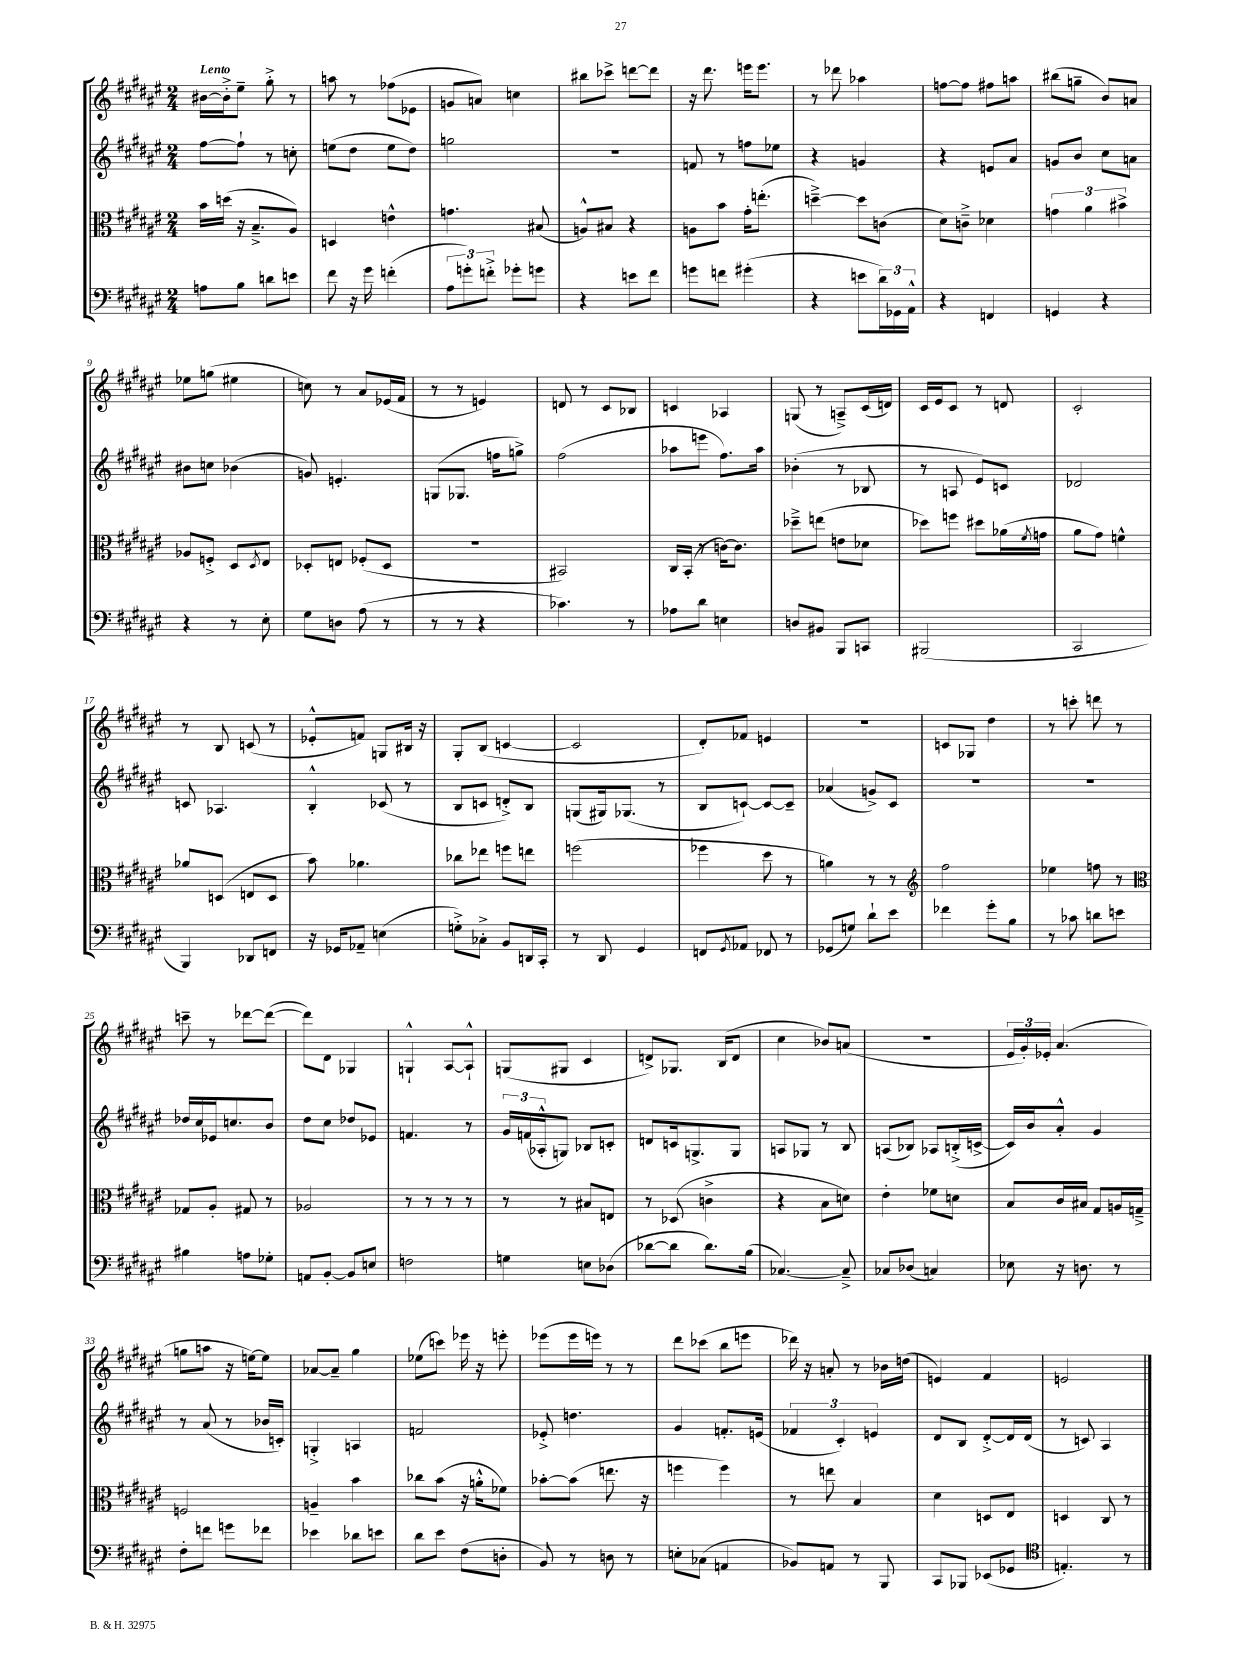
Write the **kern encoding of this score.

**kern	**kern	**kern	**kern
*staff4	*staff3	*staff2	*staff1
*clefF4	*clefC3	*clefG2	*clefG2
*k[f#c#g#d#a#e#]	*k[f#c#g#d#a#e#]	*k[f#c#g#d#a#e#]	*k[f#c#g#d#a#e#]
*M2/4	*M2/4	*M2/4	*M2/4
8A	16b	[8ff#	[16b#
.	(16dd	.	16b#'^]
8B	16r	8ff#`]	8ee#~
.	8.B~^	.	.
8d	.	8r	8gg#'^
8e	8A#)	8cc'	8r
=	=	=	=
8f#	4D	(8ee	8aa
16r	.	8dd#	8r
16g#	.	.	.
(4f'	4e^^	8ee	(8ff-
.	.	8dd#)	8e-
=	=	=	=
12A#	4.g	2gg	8g
12g')	.	.	.
.	.	.	8a)
12f'^	.	.	.
8g-'	.	.	4cc
8g	(8B#	.	.
=	=	=	=
4r	8A^^)	2r	8bb#
.	8B#	.	8ccc-^
8e	4r	.	[8ddd
8f#	.	.	8ddd]
=	=	=	=
8g	8A	8f	16r
.	.	.	8.ddd#
8f	8b	8r	.
(4g#'	16g#'	8ff	16eee
.	(8.ee'	.	8.eee
.	.	8ee-	.
=	=	=	=
4r	[4dd~^)	4r	8r
.	.	.	8ddd-
8e	8dd]	4g	4aa-
24d#)	(8c	.	.
24GG-	.	.	.
24AA#^^	.	.	.
=	=	=	=
4r	8d#)	4r	[8ff
.	8c~^	.	8ff]
4FF	4d-	8e	8ff#
.	.	8a#	8aa
=	=	=	=
4GG	6g	8g	(8bb#
.	.	8b	8gg~
.	6a#	.	.
4r	.	8cc#	8b)
.	6b#^	.	.
.	.	8a	8a
=	=	=	=
4r	8A-	8b#	8ee-
.	8F'^	8cc	(8gg
8r	8D#	(4b-	4ee#
.	8qD#	.	.
8E#'	8E#	.	.
=	=	=	=
8G#	8D-'	8g)	8cc)
8D	8E	4.e'	8r
(8A#	(8F-'	.	8a#
8r	8D-	.	(16e-
.	.	.	16f#
=	=	=	=
8r	2r	(8G	8r
8r	.	8.G-	8r
4r	.	.	4e)
.	.	16ff	.
.	.	8gg^)	.
=	=	=	=
4.c-)	2BB#)	(2ff#	8d
.	.	.	8r
.	.	.	8c#
8r	.	.	8B-
=	=	=	=
8A-	16C#	8aa-	4c
.	(16BB'	.	.
8d#	8r	8eee	.
4E	[16c)	8.ff#)	4A-
.	8.c]	.	.
.	.	16aa-	.
=	=	=	=
8D	8dd-~^	(4b-'	(8G
8BB#	(8ee	.	8r
8BBB	8e	8r	8A~^)
8CC	8d-	8B-	(16c#
.	.	.	16d)
=	=	=	=
(2BBB#	8dd-)	8r	16c#
.	.	.	16e#
.	8ff	8A	8c#
.	8dd#	8e#)	8r
.	(16a-	8c	8d
.	8qf#	.	.
.	16g	.	.
=	=	=	=
2CC#	8a#	2d-	2c#'
.	8g#)	.	.
.	4f^^	.	.
=	=	=	=
4BBB)	8a-	8c	8r
.	(8D	4.A-	8B
8DD-	8E	.	(8c
8FF	8D	.	8r
=	=	=	=
16r	8b)	4B'^^	8e-'^^
16GG-	.	.	.
8AA-~	4.a-	.	8f)
(4E	.	(8c-	8G
.	.	8r	16B#
.	.	.	16r
=	=	=	=
8G'^)	8cc-	8B	8G#'
8C-'^	8ee-	8c	(8B
8BB	8ff	8d'^)	[4c
16DD	8ee	8B	.
16CC#'	.	.	.
=	=	=	=
8r	(2ff	(8G	2c]
8DD#	.	16G#)	.
.	.	(8.G-	.
4GG#	.	.	.
.	.	8r	.
=	=	=	=
8FF	4ff-	8B	8d#')
8qGG#	.	.	.
8AA-	.	[8c`)	8f-
8FF-	8dd#	8c_	4e
8r	8r	8c~]	.
=	=	=	=
(8GG-	4a)	(4a-	2r
8G)	.	.	.
8d#`	8r	8g^)	.
8e#	8r	8c#	.
=	=	=	=
*	*clefG2	*	*
4f-	2ff#	2r	8c
.	.	.	8G-
8g#'	.	.	4dd#
8B	.	.	.
=	=	=	=
8r	4ee-	2r	8r
8c-	.	.	8ccc'
8d	8ff	.	8ddd
8e	8r	.	8r
=	=	=	=
*	*clefC3	*	*
4B#	8G-	16dd-	8ccc~
.	.	16cc#	.
.	8A#'	16e-	8r
.	.	8.cc	.
8A	8G#	.	[8ddd-
8G-'	8r	8b	(8ddd-_
=	=	=	=
8AA	2A-	8dd#	8ddd-])
[8BB'	.	8cc#	8d#
8BB]	.	8dd-	4G-
8E	.	8e-	.
=	=	=	=
2F	8r	4.f	4G`^^
.	8r	.	.
.	8r	.	[8A#
.	8r	8r	8A#`^^]
=	=	=	=
4G	8r	24g#	(8G
.	.	(24f	.
.	.	24A-'^^	.
.	8r	8G)	8G#
8E	8B#	8B-	4c#
(8D-	8E	8c'	.
=	=	=	=
[8d-	8r	8d	8d^)
8d-]	(8D-	16c	8.G-
.	.	8.G^	.
8.d-)	4c^	.	.
.	.	.	(16B
.	.	8G	8d
(16B	.	.	.
=	=	=	=
[4.C-)	4r	8A	4cc#
.	.	8G-	.
.	8B	8r	8b-)
8C-~^]	8d)	8B	(8a
=	=	=	=
8C-	4e#'	(8A	2r
(8D-	.	8B-)	.
4C)	8f-	8A-	.
.	8d	(16B'^	.
.	.	[16c^	.
=	=	=	=
8E-	8B	16c])	24e#
.	.	.	24g#')
.	.	16b	.
.	.	.	24e-'
16r	16c#	8a#'^^	(4.a#
8.D	16B#	.	.
.	8G#	4g#	.
8r	16A	.	.
.	16G~^	.	.
=	=	=	=
8F#'	2F	8r	8gg
8f	.	(8a#	8aa
8g	.	8r	16r
.	.	.	[16ee)
8f-	.	16b-	8ee]
.	.	16c')	.
=	=	=	=
4e-	4A~	4G'^	[8a-
.	.	.	8a-~]
8d-	4b	4A	4gg#
8e	.	.	.
=	=	=	=
8d#	8cc-	2f	(8ee-
8e#	(8b	.	8ccc)
(8F#	16r	.	16eee-
.	16a'^^	.	16r
8D'	8f-)	.	8eee'
=	=	=	=
8BB)	[8b-'	8e-'^	(8eee-
8r	(8b-]	4.dd	16eee-
.	.	.	16eee)
8D	8.ee	.	8r
8r	.	.	8r
.	16r	.	.
=	=	=	=
8E'	4ff	4g#	8ddd#
(8C-	.	.	(8ccc-
4AA	4ff)	8.f'	8bb
.	.	.	8eee
.	.	(16e	.
=	=	=	=
8BB-)	8r	6f-	16ddd-)
.	.	.	16r
8AA	8ee	.	8a'
.	.	6c#')	.
8r	4B	.	8r
.	.	6e	.
8BBB	.	.	16b-
.	.	.	(16dd
=	=	=	=
8CC#	4d#	8d#	4e)
8BBB-	.	8B	.
(8EE-	8D	[8d#'^	4f#
8GG-	8E#	16d#]	.
.	.	(16d#	.
=	=	=	=
*clefC4	*	*	*
4.E')	4D	8r	2e
.	.	8c)	.
.	8C#	4A#	.
8r	8r	.	.
==	==	==	==
*-	*-	*-	*-
